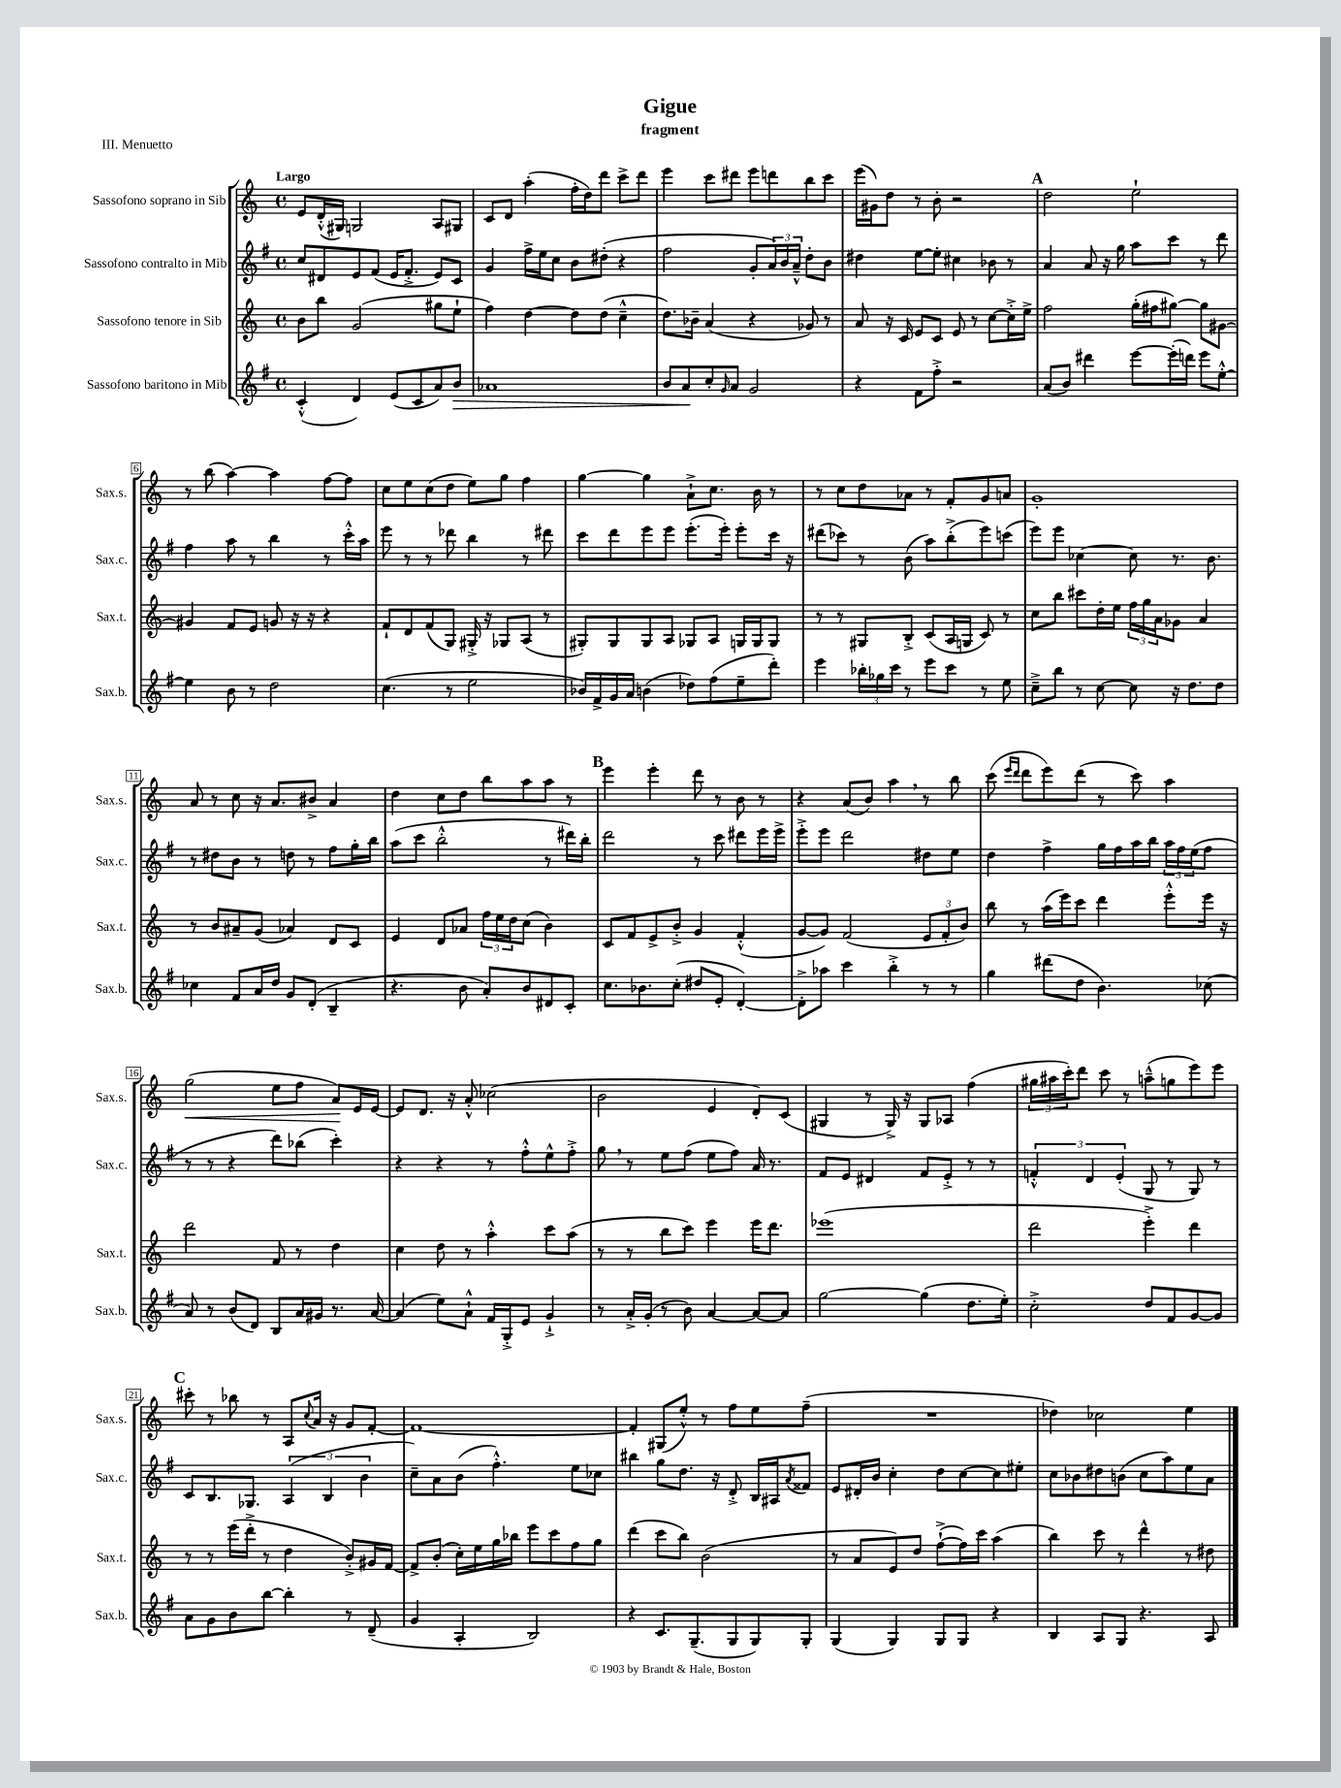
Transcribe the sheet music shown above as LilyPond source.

\header { title = "Gigue" subtitle = "fragment" piece = "III. Menuetto" }
<<
\new StaffGroup <<
\new Staff = "s0" \with { instrumentName = "Sassofono soprano in Sib" shortInstrumentName = "Sax.s." } {
    \clef treble \key c \major \defaultTimeSignature \time 4/4 \tempo "Largo"
    e'8 d'16-.-^( gis16) g2 a8 gis8 |
    c'8 d'8 a''4-.( f''16-. d''16) d'''8 c'''8-> d'''8 |
    e'''4 c'''8 dis'''8 e'''8 d'''8 b''8 c'''8 |
    e'''16( gis'16) d''8 r8 b'8-. r2 |
    \mark \markup { \bold "A" } d''2 e''2-! |
    r8 b''8( a''4~) a''4 f''8~ f''8 |
    c''8 e''8 c''8( d''8 e''8) g''8 f''4 |
    g''4~ g''4 a'8-!-> c''8. b'16 r8 |
    r8 c''8 d''8 aes'8 r8 f'8-. g'8 a'8 |
    g'1-. |
    a'8 r8 c''8 r16 a'8. bis'8-> a'4 |
    d''4 c''8 d''8 b''8 a''8 a''8 r8 |
    \mark \markup { \bold "B" } e'''4 e'''4-. d'''8 r8 b'8 r8 |
    r4 a'8( b'8) a''4 \breathe r8 b''8 |
    c'''8( \grace { e'''16 d'''16 } d'''8 e'''8) d'''8( r8 c'''8) a''4 |
    g''2\<( e''8 f''8 a'8\!) e'16 e'16~ |
    e'8 d'8. r16 a'8-.-^ ces''2( |
    b'2 e'4 d'8-.) c'8( |
    gis4 r8 gis16->) r16 gis8 aes8 f''4( |
    \tuplet 3/2 { gis''16 ais''16 c'''16-.) } d'''8 c'''8 r8 a''8---^( g''8 e'''8) e'''8 |
    \mark \markup { \bold "C" } cis'''8-. r8 bes''8 r8 a8 \appoggiatura { c''8 } a'16 r16 g'8 f'8~-. |
    f'1~ |
    f'4-. gis8( e''8-.-^) r8 f''8 e''8 f''8--( |
    R1 |
    des''4) ces''2 e''4 \bar "|." |
}
\new Staff = "s1" \with { instrumentName = "Sassofono contralto in Mib" shortInstrumentName = "Sax.c." } {
    \clef treble \key g \major \defaultTimeSignature \time 4/4
    c''8 dis'8 e'8 fis'8( e'16 fis'8.-.-> e'8) c'8 |
    g'4 fis''16-> e''16 c''8 b'8 dis''8-.( r4 |
    fis''2 g'8-. \tuplet 3/2 { a'16) b'16 a'16---^ } d''8-. b'8 |
    dis''4 e''8~ e''8-. cis''4 bes'8 r8 |
    \mark \markup { \bold "A" } a'4 a'8 r16 g''16 a''8 c'''8 r8 d'''8 |
    fis''4 a''8 r8 b''4 r8 c'''16-.-^ a''16 |
    e'''8 r8 r8 des'''8 b''4 r8 dis'''8 |
    c'''8 d'''8 e'''8 e'''8 e'''8.-.( e'''16-.) e'''8-. c'''16 r16 |
    dis'''8( ces'''8) r8 b'8( a''8) b''8-.->( e'''8) c'''8( |
    e'''8) e'''8 ces''4~ ces''8 r8. b'8. |
    r8 dis''8 b'8 r8 d''8 r8 fis''8 g''16-. b''16 |
    a''8( c'''8 b''2-.-^ r8 dis'''16) b''16-. |
    \mark \markup { \bold "B" } d'''2 r8 c'''8 dis'''8 e'''16 e'''16-> |
    e'''8-.-> e'''8 d'''2 dis''8 e''8 |
    d''4 fis''4-> g''16 fis''16 a''16 b''16 \tuplet 3/2 { a''16 fis''16 e''16( } fis''8 |
    r8 r8 r4 d'''8) bes''8( c'''4-.) |
    r4 r4 r8 fis''8-.-^ e''8-^ fis''8-.-> |
    g''8 \breathe r8 e''8 fis''8( e''8 fis''8) a'16 r8. |
    fis'8 e'8 dis'4 fis'8 e'8-.-> r8 r8 |
    \tuplet 3/2 { f'4-.-^ d'4 e'4-.( } g8 r8 g8) r8 |
    \mark \markup { \bold "C" } c'8 b8. ges8. \tuplet 3/2 { a4( b4 b'4 } |
    c''8--) a'8 b'8( fis''4.-.-^) e''8 ces''8 |
    bis''4 g''8 d''8. r16 d'8-.-> b16 ais16 \acciaccatura { a'8 } fisis'8 |
    e'8 dis'16-. b'16 c''4-. d''8 c''8~ c''8 eis''8-. |
    c''8 bes'8 dis''8 b'8( c''8 a''8) e''8 a'8 \bar "|." |
}
\new Staff = "s2" \with { instrumentName = "Sassofono tenore in Sib" shortInstrumentName = "Sax.t." } {
    \clef treble \key c \major \defaultTimeSignature \time 4/4
    b'8 b''8 g'2( gis''8 e''8-! |
    f''4) d''4~ d''8 d''8( c''4---^ |
    d''8.) bes'16-- a'4( r4 ges'8) r8 |
    a'8 r16 c'16 e'8 c'8 e'8 r8 c''8~ c''16-.-> e''16-> |
    \mark \markup { \bold "A" } f''2 g''16-.( fis''16 gis''8~) gis''8 gis'8~ |
    gis'4 f'8 e'8 g'8 r16 r16 r4 |
    f'8-! d'8 f'8( g8) gis16-.-> r16 ges8 a8( r8 |
    gis8-.) gis8 gis8 a8 ges8 a8 g16 g16 g8 |
    r8 r8 gis8 b8-.-> c'8( a16 g16 c'8) r8 |
    c''8 b''8 cis'''8 d''16-. e''16 \tuplet 3/2 { f''16 g''16 a'16 } ges'8 a'4 |
    r8 b'8 ais'8-- g'8( aes'4) d'8 c'8 |
    e'4 d'8 aes'8 \tuplet 3/2 { f''16 e''16 d''16 } c''8( b'4) |
    \mark \markup { \bold "B" } c'8 f'8 e'8-> b'8-.-> g'4 f'4-.-^( |
    g'8~ g'8) f'2( \tuplet 3/2 { e'8 f'8-. b'8) } |
    b''8 r8 a''16( e'''16) c'''8 d'''4 e'''8-.-^ e'''16 r16 |
    d'''2 f'8 r8 d''4 |
    c''4 d''8 r8 a''4-.-^ c'''8 a''8( |
    r8 r8 b''8 c'''8) e'''4 e'''16 d'''8. |
    ees'''1( |
    d'''2 e'''4-.->) d'''4 |
    \mark \markup { \bold "C" } r8 r8 e'''16( d'''16-.-> r8 d''4 b'8-.->) gis'16 f'16~ |
    f'8-> b'8-.( c''16-.) e''16 g''16 bes''16 e'''8 c'''8 f''8 g''8 |
    d'''4( c'''8 b''8) b'2( |
    r8 a'8 e'8) d''8 f''8~-!->( f''16) c'''16 a''4( |
    b''4) c'''8 r8 d'''4-^ r8 dis''8 \bar "|." |
}
\new Staff = "s3" \with { instrumentName = "Sassofono baritono in Mib" shortInstrumentName = "Sax.b." } {
    \clef treble \key g \major \defaultTimeSignature \time 4/4
    c'4-.-^( d'4) e'8( c'8 a'8) b'8\> |
    aes'1 |
    b'8 a'8\! c''8-. \grace { g'16 } a'8 g'2 |
    r4 fis'8 fis''8-.-> r2 |
    \mark \markup { \bold "A" } a'8( b'8) dis'''4 e'''8~ e'''16-.( d'''16) e'''8 e''8~-.-^ |
    e''4 b'8 r8 d''2 |
    c''4.( r8 e''2 |
    bes'16) fis'16-> g'16 a'16 b'4( des''8) fis''8( e''8-- d'''8-.) |
    e'''4 \tuplet 3/2 { bes''16-. ges''16 c'''16 } r8 e'''8 c'''8 r8 e''8 |
    c''8---> b''8 r8 c''8~ c''8 r16 d''8. d''8 |
    ces''4 fis'8 a'16 d''16 g'8 d'8-.( b4-- |
    r4. b'8 a'8-.) b'8 dis'8 c'8-. |
    \mark \markup { \bold "B" } c''8. bes'8. c''8-.( dis''8 e'8-. d'4~-.) |
    d'8-.-> aes''8 c'''4 b''4-.-> r8 r8 |
    g''4 dis'''8( d''8 b'4.) ces''8( |
    a'8) r8 b'8( d'8) b8 a'16 gis'16 r8. a'16~ |
    a'4( e''8) a'8-!-^ fis'16 g16-.-> e'8 g'4-!-> |
    r8 a'16-.-> g'16-.( r8 b'8) a'4~ a'8~ a'8 |
    g''2~ g''4( d''8. e''16-.) |
    c''2-.-> d''8 fis'8 g'8~ g'8 |
    \mark \markup { \bold "C" } a'8 g'8 b'8 b''8~ b''4-. r8 d'8--( |
    g'4 a4-. b2) |
    r4 c'8. g8.--( g8 g8) g8-. |
    g4( g4) g8 g8 r4 |
    b4 a8 g8 r4. a8 \bar "|." |
}
>>
>>
\layout { \context { \Score \override BarNumber.stencil = #(make-stencil-boxer 0.1 0.3 ly:text-interface::print) } }
